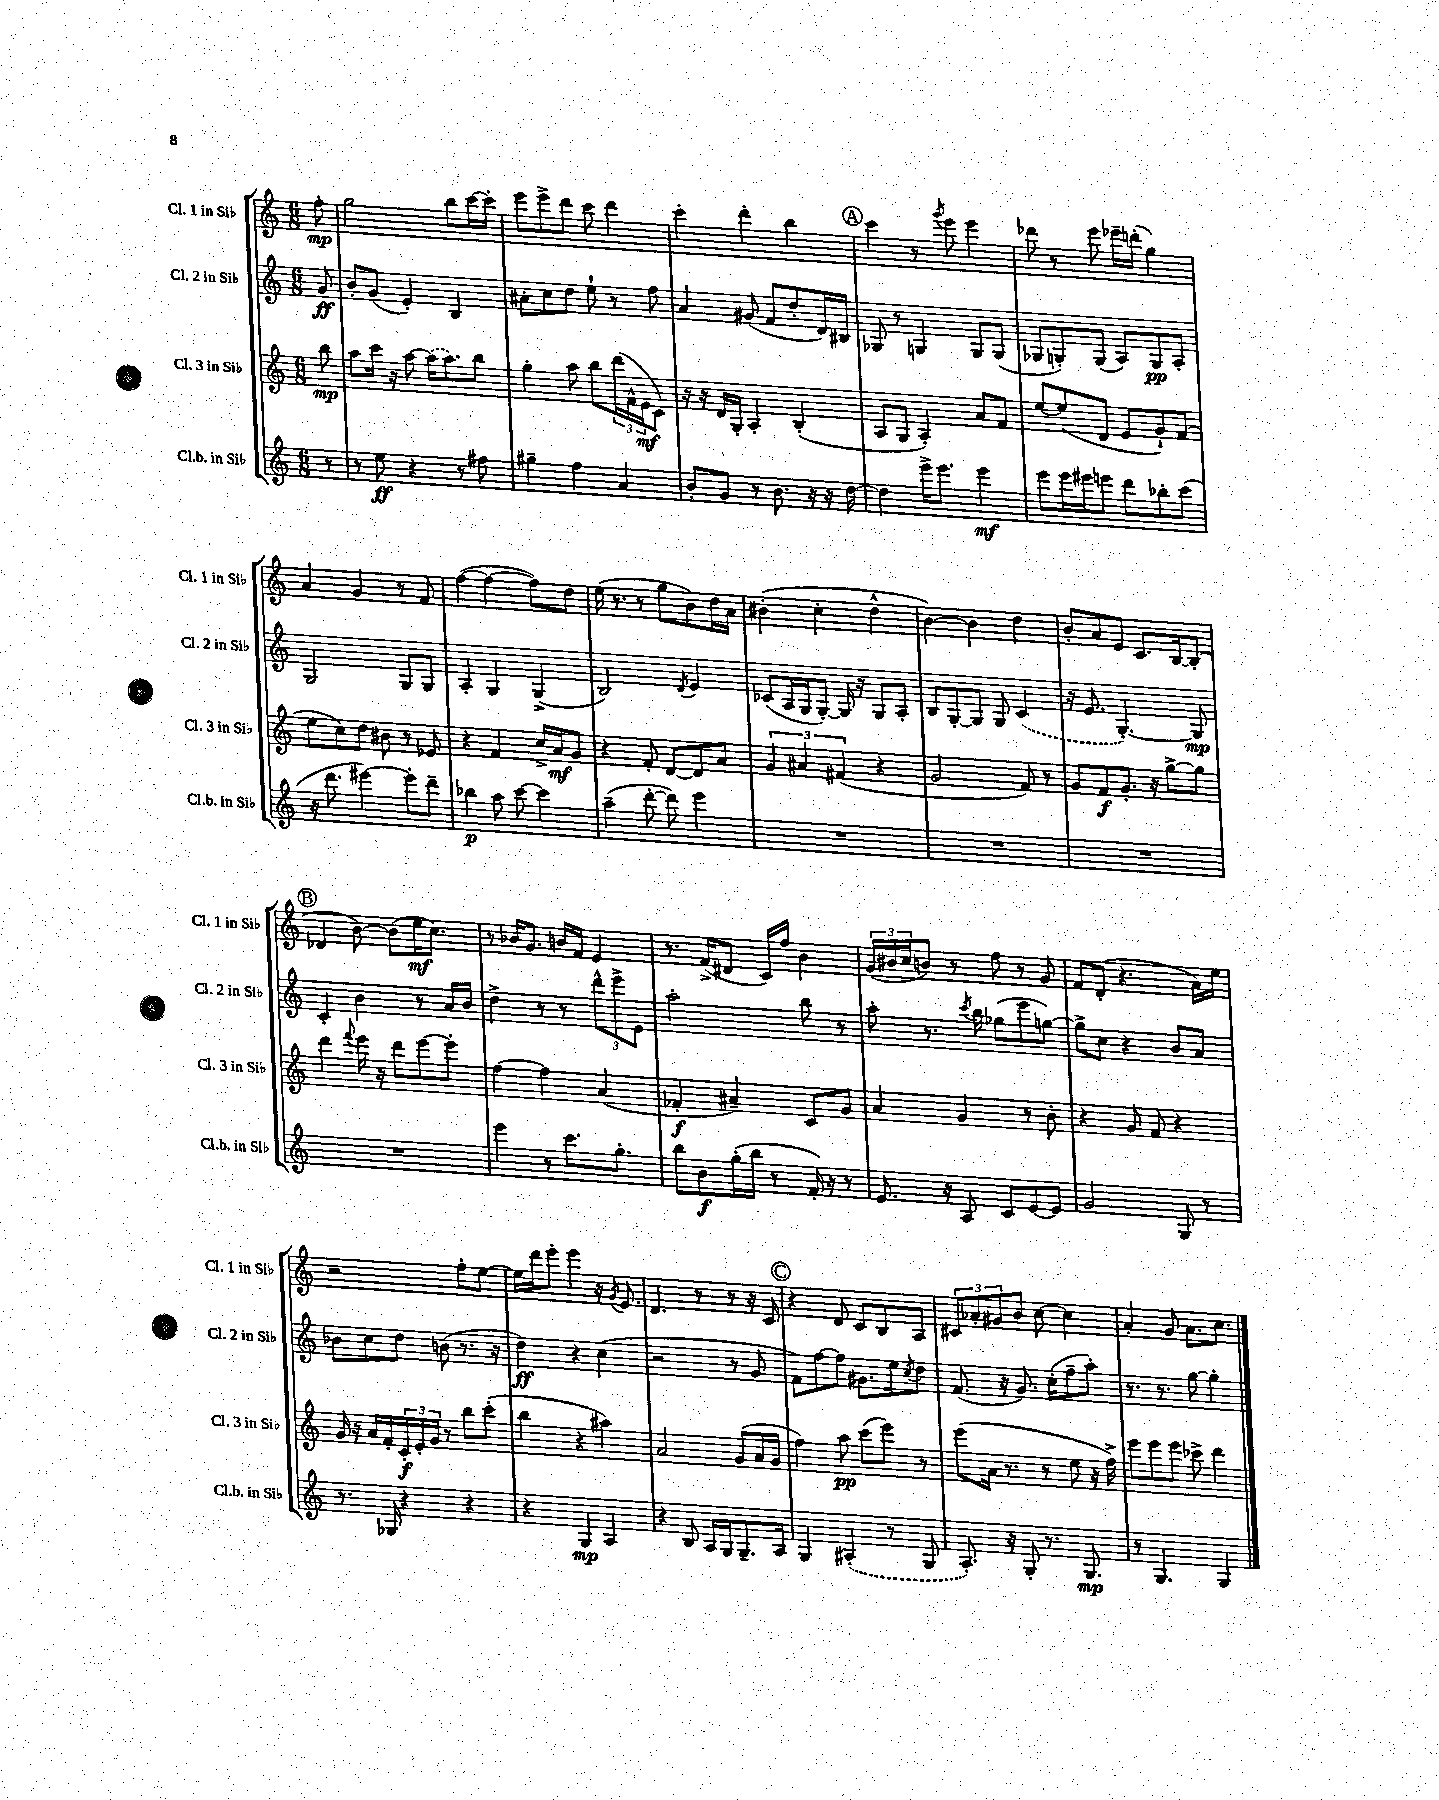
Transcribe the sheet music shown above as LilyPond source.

<<
\new StaffGroup <<
\new Staff = "s0" \with { instrumentName = "Cl. 1 in Sib" shortInstrumentName = "Cl. 1 in Sib" } {
    \clef treble \key c \major \numericTimeSignature \time 6/8 \partial 8
    f''8-.\mp |
    g''2 b''8 c'''16~ c'''16-. |
    e'''8 e'''8-> d'''8 c'''8 d'''4 |
    c'''4-. d'''4-. b''4 |
    \mark \markup { \circle "A" } c'''4 r8 \acciaccatura { g'''8 } e'''8 e'''4 |
    des'''8 r8 e'''8 ees'''16-- d'''16-.( g''4) |
    a'4 g'4 r8 f'8 |
    f''4~( f''4~ f''8) d''8 |
    e''16( r8. r8 g''8 b'8) d''16 a'16 |
    bis'4-.( c''4-. d''4-^ |
    b'4~) b'4 d''4 |
    b'8-. a'8 e'8 c'8. b16~ b8-.( |
    \mark \markup { \circle "B" } des'4 b'8~) b'8( e''16\mf c''8.) |
    r8 bes'16 g'8. b'16 f'16 e'4 |
    r8. f'16->( dis'8 c'16) f''16 b'4 |
    \tuplet 3/2 { g'16( bis'16 c''16 } b'8) r8 f''8 r8 g'8 |
    f'8 d'8-.( r4. a'16) e''16 |
    r2 f''8-. e''8~ |
    e''16 d'''16 e'''8-. e'''4 r16 \acciaccatura { g'8 } e'8. |
    d'4. r8 r8 r16 c'16 |
    \mark \markup { \circle "C" } r4 d'8 c'8 b8 a8 |
    \tuplet 3/2 { cis'8 aes'8-. gis'8 } b'8 c''8~ c''4 |
    a'4-. g'8 a'8. c''8. \bar "|." |
}
\new Staff = "s1" \with { instrumentName = "Cl. 2 in Sib" shortInstrumentName = "Cl. 2 in Sib" } {
    \clef treble \key c \major \numericTimeSignature \time 6/8 \partial 8
    g'8\ff |
    b'8-. g'8( e'4-.) b4 |
    ais'8-. c''8 d''8 e''8-! r8 f''8 |
    a'4 gis'8( f'8 d''8-. d'16) bis16 |
    \mark \markup { \circle "A" } ges8 r8 g4 g8 g8( |
    ges8 g8-.) g8( a8) g8\pp a8-. |
    g2 g8 g8 |
    a4-. g4 g4->( |
    b2) \acciaccatura { d'8 } e'4 |
    ces'8( a16 g16 g8~-.) g16 r16 g8 a8-. |
    b8 g8~-. g8 g8 \once \slurDashed c'4( |
    r16 e'8. g4.~-.) g8\mp |
    \mark \markup { \circle "B" } c'4-. b'4 r8 a'16 b'16 |
    d''4-> r8 r8 \tuplet 3/2 { d'''8-^ e'''8-> e'8 } |
    a''2-. b''8 r8 |
    a''8-. r8. \acciaccatura { c'''8 } b''16 ges''8( e'''8 g''8~) |
    g''8-> c''8 r4 b'8 a'8 |
    bes'8 c''8 d''8 b'8( r8. r16 |
    d''4\ff) r4 c''4( |
    r2 r8 g'8 |
    \mark \markup { \circle "C" } f'8) f''8~ f''8 gis'8. e''16 \acciaccatura { c''8 } d''8 |
    f'8.( r16 g'8.) c''16-.( f''8-- a''8-.) |
    r8. r8. g''8~ g''4-. \bar "|." |
}
\new Staff = "s2" \with { instrumentName = "Cl. 3 in Sib" shortInstrumentName = "Cl. 3 in Sib" } {
    \clef treble \key c \major \numericTimeSignature \time 6/8 \partial 8
    b''8\mp |
    a''8 c'''16 r16 a''8~ \once \slurDashed a''16( a''8.) b''8 |
    g''4-. a''8 b''8 \tuplet 3/2 { d'''16( f'16-^ e'16\mf } c'8) |
    r16 r16 d'16 g16-. a4-. b4-.( |
    \mark \markup { \circle "A" } a8 g8 a4-.) a'8 f'8 |
    e''8~ e''8( d'8 e'8 g'8-!) f'8( |
    e''8 c''8) d''8 bis'8 r8 ees'8 |
    r4 f'4 c''16-> a'16\mf g'8 |
    r4 f'8-. d'8~ d'8 a'8 |
    \tuplet 3/2 { g'4 ais'4 fis'4( } r4 |
    g'2 f'8) r8 |
    g'8 f'8\f g'8.-. r16 g''8~-> g''8 |
    \mark \markup { \circle "B" } d'''4 \appoggiatura { f'''8 } e'''16 r16 d'''8 e'''8~ e'''8-. |
    f''4~ f''4 a'4( |
    fes'4-.\f ais'4--) c'8 g'8 |
    a'4 g'4 r8 b'8-. |
    r4 g'8 f'8 r4 |
    g'16 r16 a'16 f'16-. \tuplet 3/2 { c'16-.\f e'16-. g'16 } r8 b''8 c'''8-.( |
    b''4 r4 ais''4) |
    a'2 g'8( a'16 g'16 |
    \mark \markup { \circle "C" } f''4) a''8\pp c'''8( e'''8) r8 |
    e'''8( a'16 r8. r8 e''8 r16 f''16->) |
    e'''8 e'''8 e'''8 ces'''8-> d'''4 \bar "|." |
}
\new Staff = "s3" \with { instrumentName = "Cl.b. in Sib" shortInstrumentName = "Cl.b. in Sib" } {
    \clef treble \key c \major \numericTimeSignature \time 6/8 \partial 8
    r8 |
    r8 e''8\ff r4 r8 fis''8 |
    gis''4-- f''4 a'4 |
    b'8-. g'8 r8 b'8. r16 r16 d''16~ |
    \mark \markup { \circle "A" } d''4 e'''16-> e'''8. e'''4\mf |
    e'''8 e'''16 eis'''16 e'''8 d'''8 bes''8-. c'''8( |
    r16 d'''8. eis'''4~) eis'''8-. d'''8-- |
    bes''4\p a''8 c'''8~ c'''4 |
    a''4--( d'''8~-. d'''8) e'''4 |
    R2. |
    R2. |
    R2. |
    \mark \markup { \circle "B" } R2. |
    e'''4 r8 c'''8. g''8.-. |
    b''8 b'8\f g''16-.( b''16 r8 f'16-.) r16 r8 |
    e'8. r16 a8 c'8 e'8~ e'8 |
    g'2 g8 r8 |
    r8. ges16 r4 r4 |
    r4 g4\mp a4 |
    r4 b8 a16 g16 g8.-- a16 |
    \mark \markup { \circle "C" } g4 \once \slurDashed ais4-.( r8 g8 |
    a8.-.) r16 g8-. r8. g8.\mp |
    r8 g4. g4 \bar "|." |
}
>>
>>
\layout { \context { \Score \remove "Bar_number_engraver" } }
